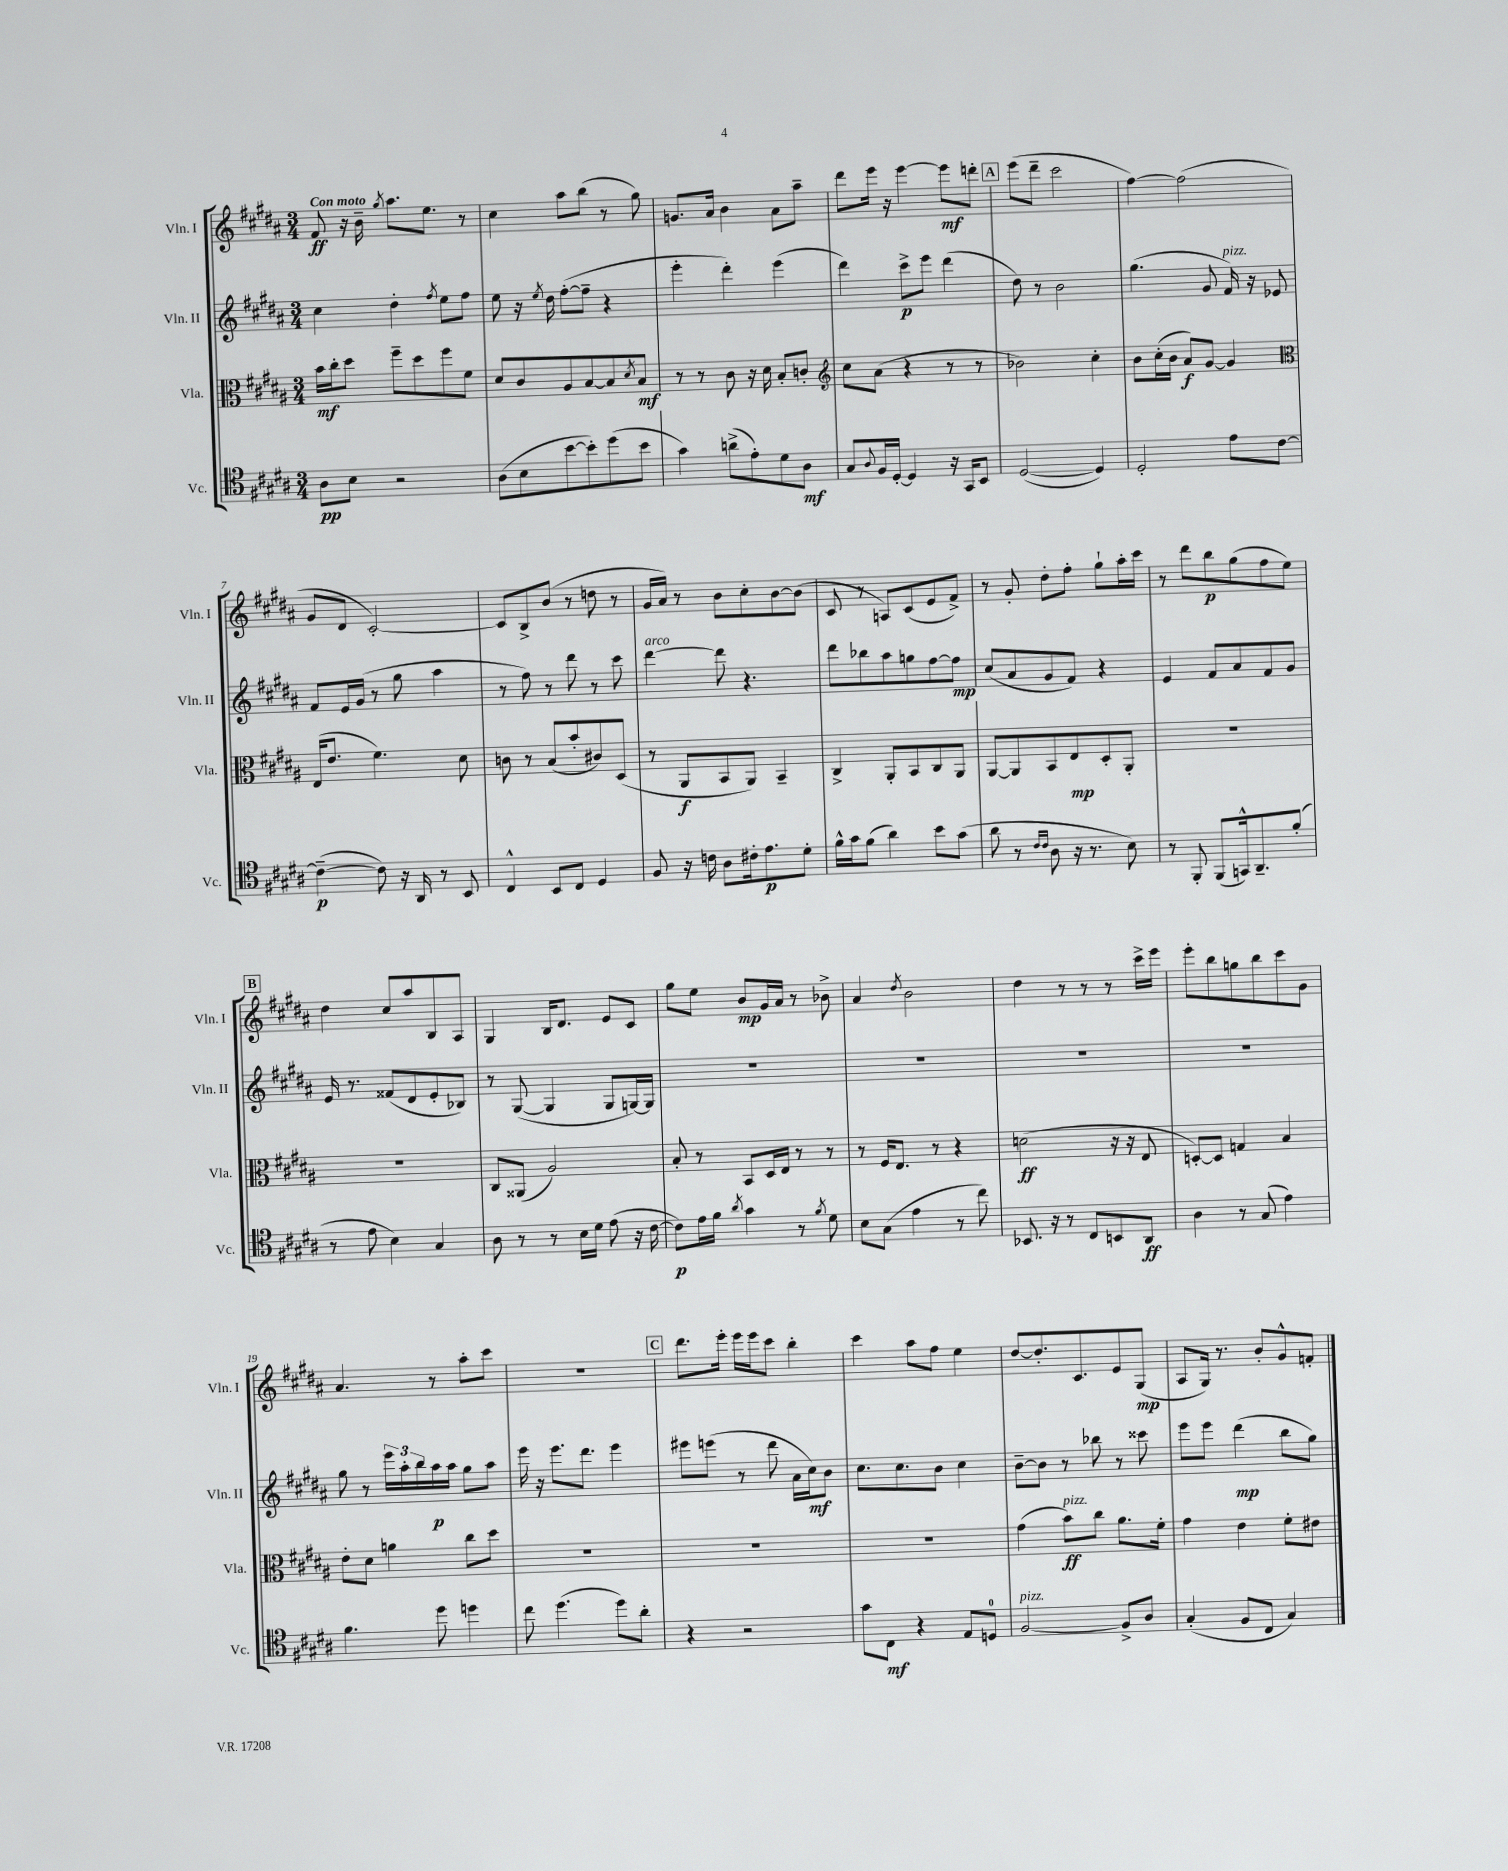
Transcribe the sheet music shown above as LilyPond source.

<<
\new StaffGroup <<
\new Staff = "s0" \with { instrumentName = "Vln. I" shortInstrumentName = "Vln. I" } {
    \clef treble \key b \major \numericTimeSignature \time 3/4 \tempo "Con moto"
    fis'8\ff r16 b'16-- \acciaccatura { gis''8 } ais''8. e''8. r8 |
    cis''4 ais''8 b''8( r8 gis''8) |
    g'8. ais'16 b'4 ais'8 ais''8-- |
    dis'''8 e'''16 r16 e'''4~ e'''8\mf d'''8-. |
    \mark \markup { \box "A" } e'''8( dis'''8-- cis'''2 |
    fis''4~) fis''2( |
    gis'8 dis'8 cis'2~-.) |
    cis'8 b8-> b'8( r8 d''8 r8 |
    gis'16 ais'16) r8 b'8 cis''8-. b'8~ b'8( |
    cis'8 r8 a8) cis'8( e'8 fis'8->) |
    r8 gis'8-. dis''8-. fis''8-. gis''8-! ais''16-. cis'''16 |
    r8 dis'''8 b''8\p gis''8( fis''8 e''8) |
    \mark \markup { \box "B" } dis''4 cis''8 ais''8 b8 ais8 |
    gis4 b16 dis'8. e'8 cis'8 |
    gis''8 e''8 b'8\mp gis'16 ais'16 r8 bes'8-> |
    ais'4 \acciaccatura { dis''8 } b'2 |
    dis''4 r8 r8 r8 cis'''16-> e'''16 |
    e'''8-. b''8 g''8 b''8 cis'''8 gis'8 |
    ais'4. r8 ais''8-. cis'''8 |
    R2. |
    \mark \markup { \box "C" } dis'''8. e'''16-. e'''16 e'''16 cis'''8 b''4-. |
    cis'''4 ais''8 fis''8 e''4 |
    dis''8~ dis''8.-. cis'8. e'8 gis8\mp( |
    ais8 gis16) r8. b'8-. gis'8-^ f'8-. \bar "|." |
}
\new Staff = "s1" \with { instrumentName = "Vln. II" shortInstrumentName = "Vln. II" } {
    \clef treble \key b \major \numericTimeSignature \time 3/4
    cis''4 dis''4-. \acciaccatura { fis''8 } e''8 fis''8 |
    e''8 r16 \acciaccatura { e''8 } dis''16 fis''8~-.( fis''8-- r4 |
    e'''4-. dis'''4-.) e'''4( |
    dis'''4) cis'''8->\p e'''8 dis'''4( |
    \mark \markup { \box "A" } dis''8) r8 b'2 |
    gis''4.( gis'8 fis'16^\markup { \italic "pizz." }) r16 ees'8 |
    fis'8 e'16 gis'16( r8 gis''8 ais''4 |
    r8 fis''8) r8 dis'''8 r8 cis'''8 |
    dis'''4~^\markup { \italic "arco" } dis'''8 r4. |
    dis'''8 bes''8 ais''8 g''8 fis''8~ fis''8\mp |
    cis''8( ais'8 gis'8 fis'8) r4 |
    e'4 fis'8 ais'8 fis'8 gis'8 |
    \mark \markup { \box "B" } e'16 r8. fisis'8( dis'8 e'8-. bes8) |
    r8 gis8~( gis4 gis8 g16~) g16 |
    R2. |
    R2. |
    R2. |
    R2. |
    gis''8 r8 \tuplet 3/2 { e'''16 ais''16-. b''16 } ais''16\p ais''16 gis''8 ais''8 |
    e'''16 r16 e'''8. dis'''8. e'''4 |
    \mark \markup { \box "C" } eis'''8 e'''8( r8 dis'''8 ais'16 cis''16\mf) b'8 |
    cis''8. cis''8. b'8 cis''4 |
    b'8~-- b'8 r8 bes''8 r8 cisis'''8 |
    e'''8 e'''8 dis'''4\mp( b''8 gis''8) \bar "|." |
}
\new Staff = "s2" \with { instrumentName = "Vla." shortInstrumentName = "Vla." } {
    \clef alto \key b \major \numericTimeSignature \time 3/4
    b'16\mf cis''16-. dis''8 fis''8-- dis''8 fis''8 fis'8 |
    dis'8 cis'8 ais8 b8~ b8 \acciaccatura { dis'8 } b8\mf |
    r8 r8 cis'8 r16 dis'16 b8-. c'8-. |
    \clef treble cis''8 ais'8( r4 r8 r8 |
    \mark \markup { \box "A" } bes'2) cis''4-. |
    b'8 cis''16-.( b'16 ais'8\f) gis'8~ gis'4 |
    \clef alto e16( e'8. fis'4.) dis'8 |
    c'8 r8 b8( b'8-. cis'8) dis8( |
    r8 ais,8\f b,8 ais,8) b,4-- |
    cis4-> ais,8-. b,8 cis8 ais,8 |
    ais,8~ ais,8 b,8 e8\mp dis8-. ais,8-. |
    R2. |
    \mark \markup { \box "B" } R2. |
    cis8 aisis,8( ais2) |
    b8-. r8 b,8 dis16 e16 r8 r8 |
    r8 fis16 e8. r8 r4 |
    d'2\ff( r16 r16 e8 |
    d8~-.) d8 g4 b4 |
    e'8-. dis'8 a'4 cis''8 dis''8 |
    R2. |
    \mark \markup { \box "C" } R2. |
    R2. |
    gis'4( b'8\ff^\markup { \italic "pizz." }) cis''8 ais'8. fis'16-. |
    gis'4 e'4 fis'8-. eis'8 \bar "|." |
}
\new Staff = "s3" \with { instrumentName = "Vc." shortInstrumentName = "Vc." } {
    \clef tenor \key b \major \numericTimeSignature \time 3/4
    ais8\pp b8 r2 |
    ais8( b8 b'8~ b'8-.) dis''8( b'8 |
    gis'4) a'8->( e'8-.) dis'8 ais8\mf |
    gis8 \appoggiatura { ais8 } fis16 dis16~-. dis4 r16 gis,16 b,8 |
    \mark \markup { \box "A" } dis2~( dis4) |
    dis2-. e'8 cis'8~ |
    cis'4~--\p( cis'8) r16 ais,16 r8 b,8 |
    cis4-^ b,8 cis8 dis4 |
    fis8 r16 c'16 ais8 cis'16-. e'8.\p dis'8-. |
    fis'16-^ gis'16 fis'8( ais'4) b'8 gis'8( |
    ais'8 r8 \grace { cis'16 cis'16 } ais8 r16 r8. b8) |
    r8 fis,8-. fis,8( g,16-^) ais,8.-- fis'8-.( |
    \mark \markup { \box "B" } r8 e'8 b4) gis4 |
    ais8 r8 r8 b16 dis'16 e'8( r16 cis'16~ |
    cis'8\p) e'16 fis'16 \acciaccatura { ais'8 } gis'4 r8 \acciaccatura { fis'8 } dis'8 |
    b8 gis8( e'4 r8 cis''8) |
    bes,8. r16 r8 cis8 b,8 ais,8\ff |
    ais4 r8 gis8( e'4) |
    fis'4. dis''8 d''4 |
    cis''8 dis''4.( dis''8) ais'8-. |
    \mark \markup { \box "C" } r4 r2 |
    gis'8 cis8\mf r4 e8 d8-0 |
    fis2~^\markup { \italic "pizz." } fis8-> ais8 |
    gis4-.( fis8 cis8 gis4) \bar "|." |
}
>>
>>
